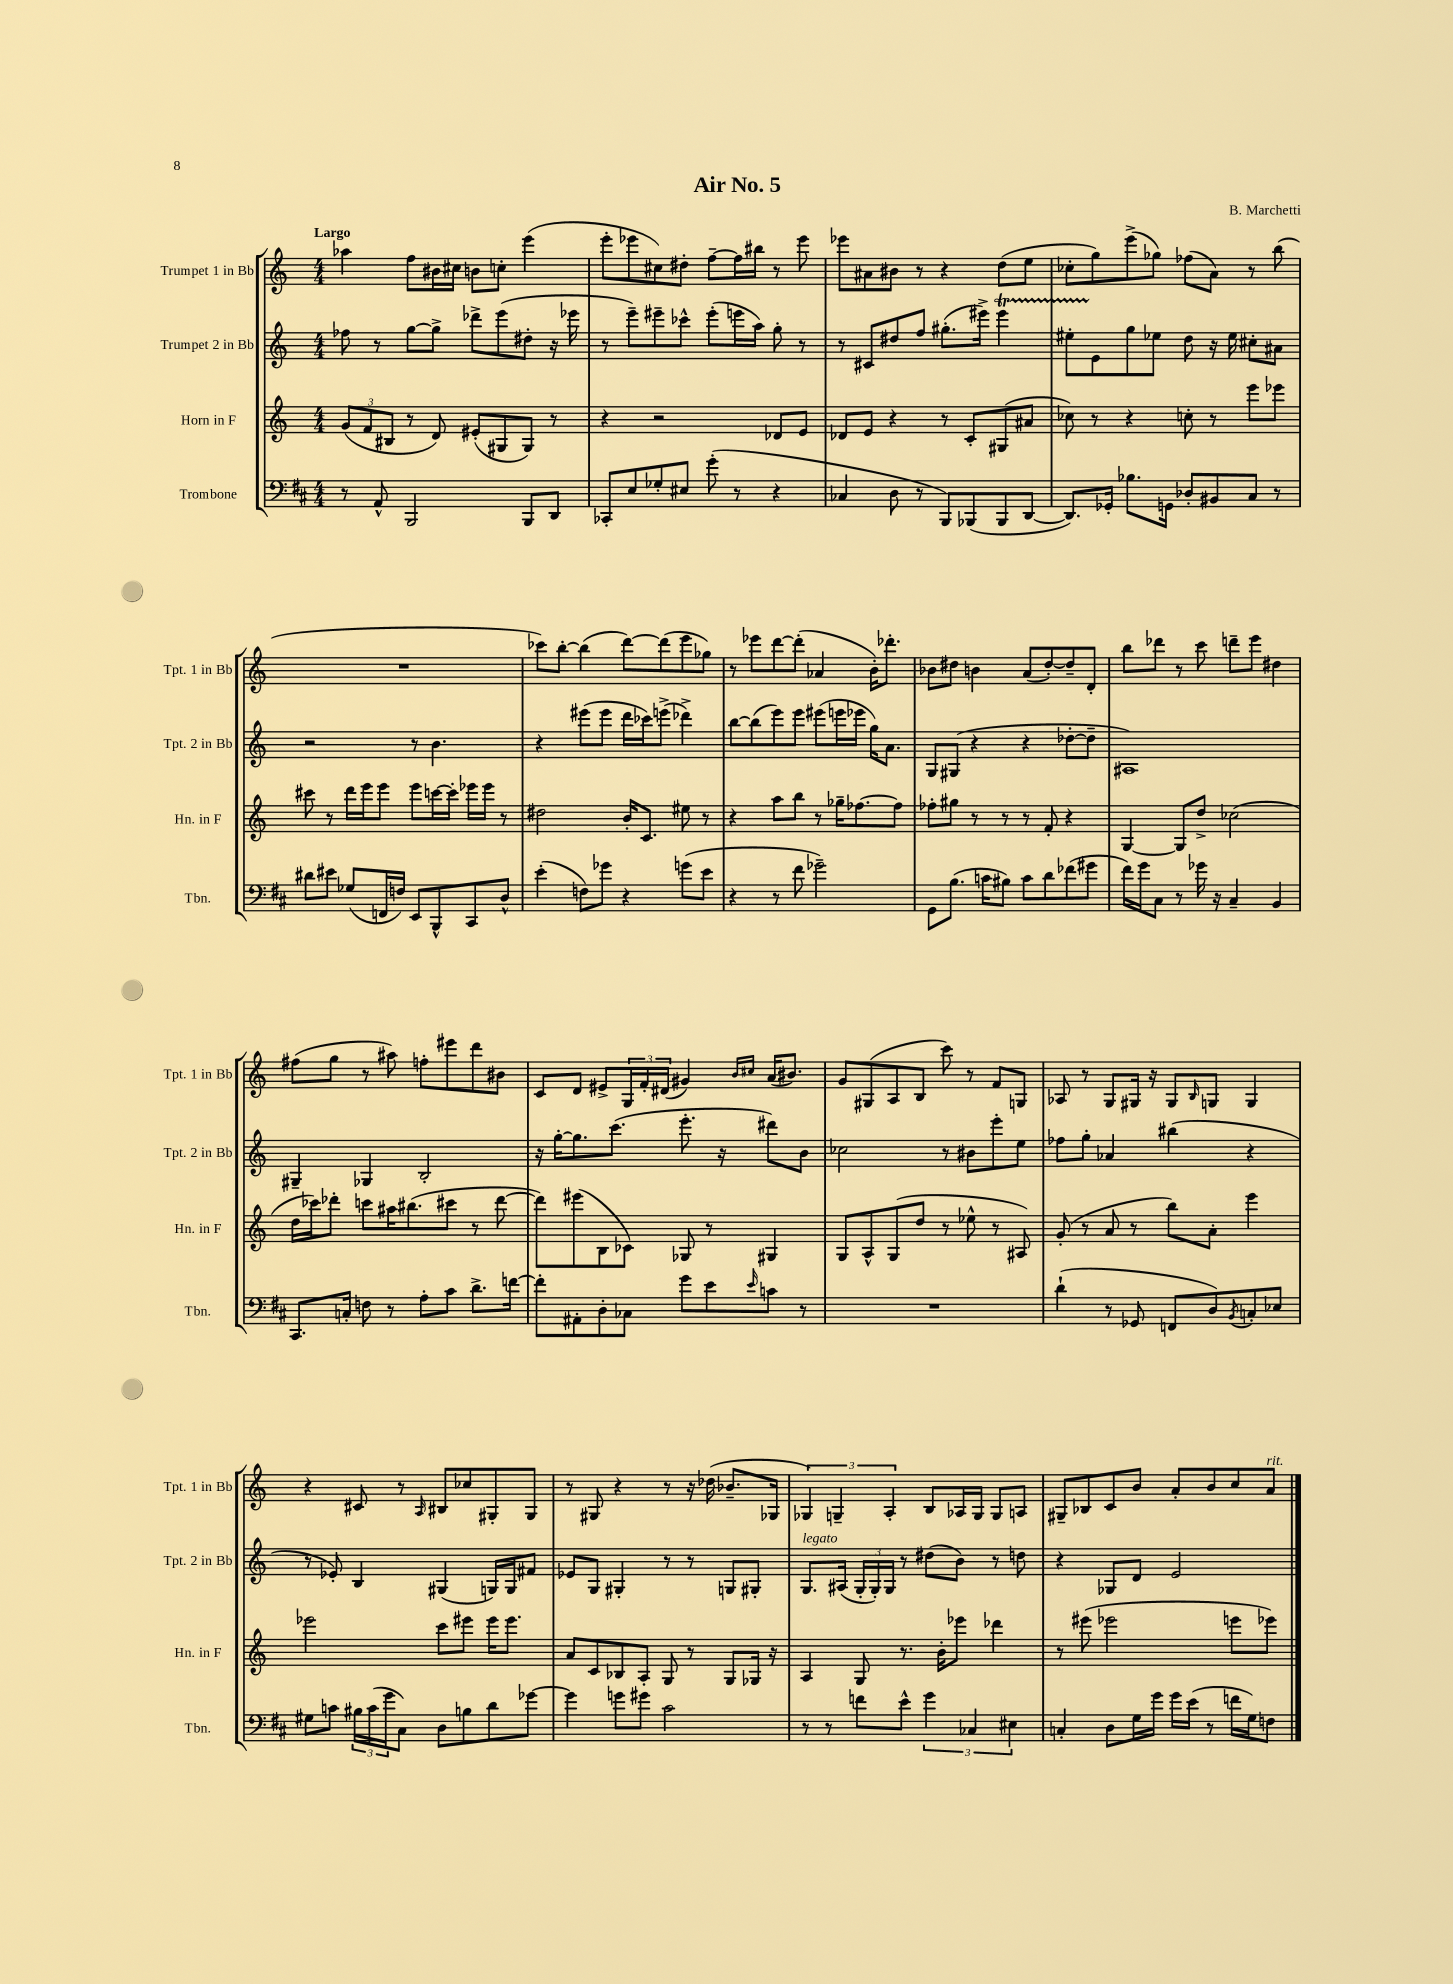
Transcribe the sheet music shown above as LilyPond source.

\header { title = "Air No. 5" composer = "B. Marchetti" }
<<
\new StaffGroup <<
\new Staff = "s0" \with { instrumentName = "Trumpet 1 in Bb" shortInstrumentName = "Tpt. 1 in Bb" } {
    \clef treble \key c \major \numericTimeSignature \time 4/4 \tempo "Largo"
    aes''4 f''8 bis'16 cis''16 b'8 c''8-. e'''4( |
    e'''8-. ees'''8 cis''8) dis''8-. f''8~-- f''16 bis''16 r8 ees'''8 |
    ees'''8 ais'8 bis'8 r8 r4 d''8( e''8 |
    ces''8-. g''8) e'''8->( ges''8) fes''8( a'8) r8 b''8( |
    R1 |
    ces'''8) b''8~-. b''4( d'''8~) d'''8( e'''8 ges''8) |
    r8 ees'''8 d'''8~ d'''8-.( aes'4 b'16-.) des'''8.-. |
    bes'8 dis''8 b'4 a'8( dis''8~-.) dis''8-- d'8-. |
    b''8 des'''8 r8 c'''8 d'''8-- e'''8 dis''4 |
    fis''8( g''8 r8 ais''8) f''8-. eis'''8 d'''8 bis'8 |
    c'8 d'8 eis'8-> \tuplet 3/2 { g16 f'16-. dis'16( } gis'4) \grace { b'16 cis''16 } a'16( bis'8.) |
    g'8 gis8( a8 b8 c'''8) r8 f'8 g8 |
    aes8 r8 g8 gis16 r16 gis8 \grace { b16 } g8 g4 |
    r4 cis'8 r8 \grace { a16 } bis8 ces''8 gis8-. gis8 |
    r8 gis8 r4 r8 r16 des''16( bes'8.-- ges16 |
    \tuplet 3/2 { ges4) g4-- a4-. } b8 aes16 g16 g8 a8 |
    gis8-- bes8 c'8 b'8 a'8-. b'8 c''8 a'8^\markup { \italic "rit." } \bar "|." |
}
\new Staff = "s1" \with { instrumentName = "Trumpet 2 in Bb" shortInstrumentName = "Tpt. 2 in Bb" } {
    \clef treble \key c \major \numericTimeSignature \time 4/4
    fes''8 r8 g''8~ g''8-> des'''8-> e'''8( dis''8-. r16 ees'''16 |
    r8 e'''8--) eis'''8-- ces'''8-^ eis'''8-.( e'''16 a''16) g''8-. r8 |
    r8 cis'8 dis''8 f''8 gis''8.-.( eis'''16->) eis'''4\startTrillSpan |
    eis''8-. e'8\stopTrillSpan g''8 ees''8 d''8 r16 ees''16 cis''8-. ais'8 |
    r2 r8 b'4. |
    r4 eis'''8( eis'''8 d'''16 ces'''16) e'''8->( des'''4->) |
    b''8~ b''8( e'''8) e'''8 eis'''8( e'''16 ees'''16 g''16) a'8. |
    g8 gis8( r4 r4 des''8~-. des''8-- |
    ais1) |
    gis4-- ges4 b2-. |
    r16 g''16~-. g''8. c'''8.( e'''8.-. r16 dis'''8) b'8 |
    ces''2 r8 bis'8 e'''8-. e''8 |
    fes''8 g''8-. aes'4 bis''4( r4 |
    r8 ees'8-.) b4 gis4( g16) g16 fis'8 |
    ees'8 g8 gis4-. r8 r8 g8 gis8-. |
    g8.^\markup { \italic "legato" } ais16( \tuplet 3/2 { g16-. g16-.) g16 } r8 dis''8( b'8) r8 d''8 |
    r4 ges8 d'8 e'2 \bar "|." |
}
\new Staff = "s2" \with { instrumentName = "Horn in F" shortInstrumentName = "Hn. in F" } {
    \clef treble \key c \major \numericTimeSignature \time 4/4
    \tuplet 3/2 { g'8( f'8 bis8 } r8 d'8) eis'8-.( gis8 gis8) r8 |
    r4 r2 des'8 e'8 |
    des'8 e'8 r4 r8 c'8-. gis8( ais'8 |
    ces''8) r8 r4 c''8-. r8 e'''8 ees'''8 |
    cis'''8 r8 d'''16 e'''16 e'''8 e'''8 c'''16~ c'''16-. ees'''16 ees'''16 r8 |
    dis''2 b'16-. c'8. eis''8 r8 |
    r4 a''8 b''8 r8 ges''16-- fes''8.~ fes''8 |
    fes''8-. gis''8 r8 r8 r8 f'8-. r4 |
    g4~ g8 d''8-> ces''2( |
    d''16 ces'''16) des'''8-. c'''8 ais''16 bis''8.( cis'''8 r8 des'''8~ |
    des'''8) eis'''8( b8 ces'8) ges8 r8 gis4 |
    g8 a8-^ g8( d''8 r8 ees''8-^ r8 ais8) |
    g'8-.( r8 a'8 r8 b''8) a'8-. e'''4 |
    ees'''2 c'''8 eis'''8 eis'''16 eis'''8. |
    a'8 c'8 bes8 a8-. g8 r8 g8 ges16 r16 |
    a4 g8 r8. b'16-. ees'''8 des'''4 |
    r8 eis'''8( ees'''2 e'''8 ees'''8) \bar "|." |
}
\new Staff = "s3" \with { instrumentName = "Trombone" shortInstrumentName = "Tbn." } {
    \clef bass \key d \major \numericTimeSignature \time 4/4
    r8 a,8-^ b,,2 b,,8 d,8 |
    ces,8-. e8 ges8-. eis8 g'8-.( r8 r4 |
    ces4 d8 r8 b,,8) bes,,8( bes,,8 d,8~ |
    d,8.) ges,16-. bes8. g,16 des8-. bis,8 cis8 r8 |
    dis'8 eis'8 ges8( f,16 f16) e,8 b,,8-^ cis,8 d8-^ |
    e'4-.( f8) ges'8 r4 g'8( e'8 |
    r4 r8 fis'8 ges'2--) |
    g,8 b8.( c'16 bis8) c'8 d'8 fes'8( gis'8 |
    fis'16) g'16 cis8 r8 ges'16 r16 cis4-- b,4 |
    cis,8. c16-. f8 r8 a8-. cis'8 d'8.-> f'16~ |
    f'8-. ais,8-. d8-. ces8 g'8 e'8 \grace { e'16 } c'8 r8 |
    R1 |
    d'4-!( r8 ges,8 f,8 d8) \acciaccatura { b,8 } c8-. ees8 |
    gis8 c'8 \tuplet 3/2 { bis16 c'16( g'16 } cis8) d8 b8 d'8 ges'8~ |
    ges'4 g'8 gis'8 cis'2 |
    r8 r8 f'8 e'8-^ \tuplet 3/2 { g'4 ces4 eis4 } |
    c4-. d8 g16 g'16 g'16 e'16( r8 f'16 g16) f8 \bar "|." |
}
>>
>>
\layout { \context { \Score \remove "Bar_number_engraver" } }
